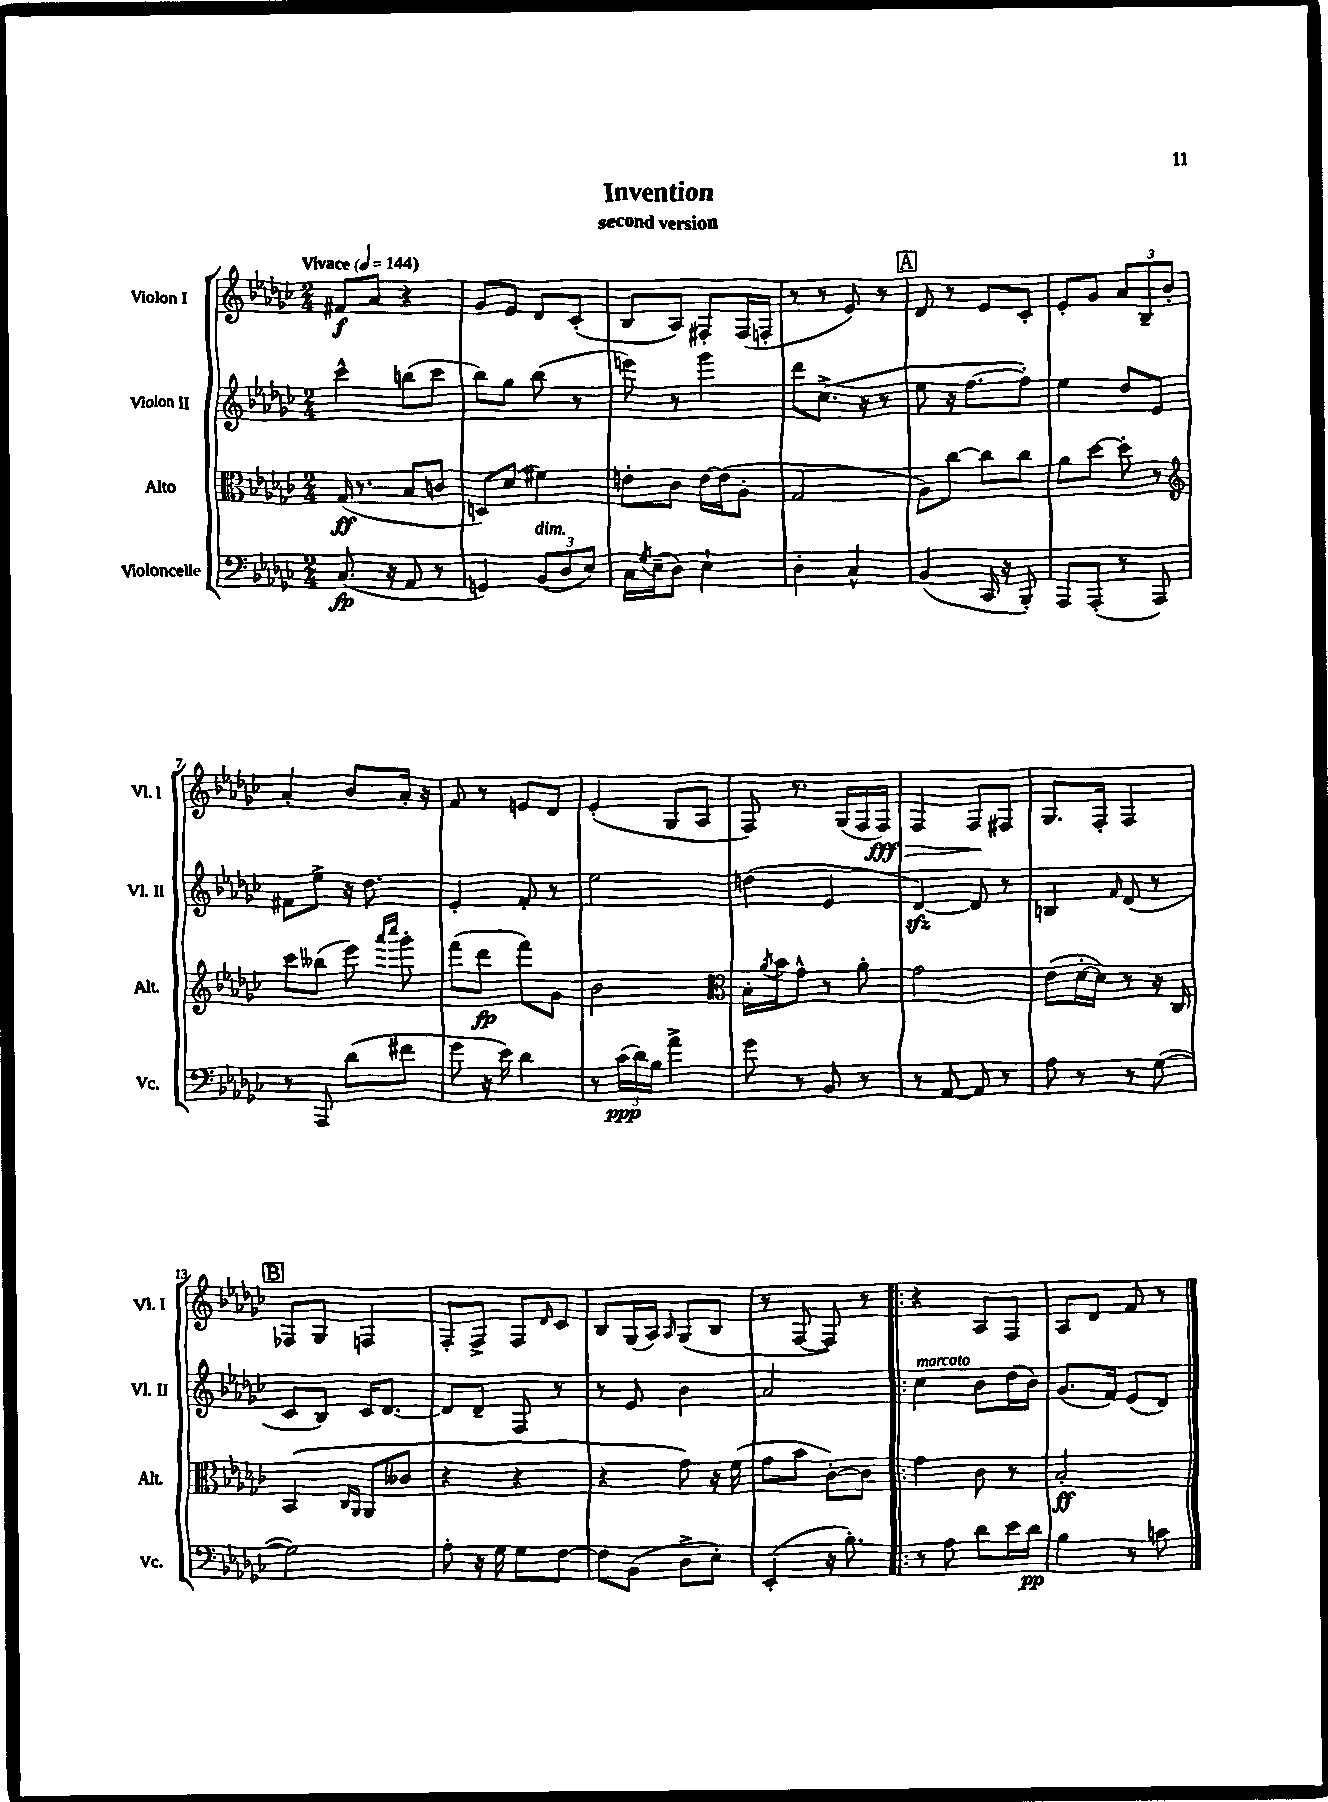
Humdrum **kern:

**kern	**kern	**kern	**kern
*staff4	*staff3	*staff2	*staff1
*clefF4	*clefC3	*clefG2	*clefG2
*k[b-e-a-d-g-c-]	*k[b-e-a-d-g-c-]	*k[b-e-a-d-g-c-]	*k[b-e-a-d-g-c-]
*M2/4	*M2/4	*M2/4	*M2/4
*MM144	*MM144	*MM144	*MM144
(8.C-	(16G-	4ccc-^^	8f#
.	8.r	.	.
.	.	.	8a-
16r	.	.	.
8AA-	8B-	(8bb	4r
8r	8c	8ccc-	.
=	=	=	=
4GG)	8D)	8bb-)	8g-
.	(8d-	8gg-	8e-
(12BB-	4f#)	(8bb-	8d-
12D-	.	.	.
.	.	8r	(8c-'
12E-)	.	.	.
=	=	=	=
16C-	8e'	8eee)	8B-
8qG-	.	.	.
(16E-~	.	.	.
8D-)	8c-	8r	8A-)
4E-`	[16e	4ggg-	8F#'
.	(16e]	.	.
.	8A-'	.	(16F#
.	.	.	16F'
=	=	=	=
4D-'	2G-	8ddd-	8r
.	.	(8.cc-^	8r
4C-^^	.	.	8e-)
.	.	16r	.
.	.	8r	8r
=	=	=	=
(4BB-	8A-)	8ee-	8d-
.	[8cc-	16r	8r
.	.	[8.ff	.
16CC-	8cc-]	.	8e-
16r	.	.	.
8BBB-')	8cc-	8ff'])	8c-'
=	=	=	=
8AAA-	8a-	4ee-	8e-'
(8AAA-'	[8dd-	.	8g-
8r	8dd-']	8dd-	12a-
.	.	.	12B-~
8AAA-)	8r	8e-	.
.	.	.	12b-'
=	=	=	=
*	*clefG2	*	*
8r	8ccc-	8f#	4a-'
8AAA-	(8bb--	8ee-^	.
(8d-	8eee-)	16r	8b-
.	.	8.dd-	.
.	16qqaaa-	.	.
.	16qqcccc-	.	.
8f#	8ggg-'	.	16a-'
.	.	.	16r
=	=	=	=
8g-	(8fff	4e-'	8f
16r	8ddd-	.	8r
16e-)	.	.	.
4d-	8fff)	8f'	8e
.	8g-	8r	8d-
=	=	=	=
8r	2b-	2ee-	(4e-'
(24c-	.	.	.
24d-)	.	.	.
24B-	.	.	.
4a-^	.	.	8G-
.	.	.	8A-
=	=	=	=
*	*clefC3	*	*
8g-	16B-'	(4dd	8F)
.	8qa-	.	.
.	16b-	.	.
8r	8g-^^	.	8.r
8BB-	8r	4e-	.
.	.	.	(16G-
8r	8a-'	.	16F
.	.	.	16F)
=	=	=	=
8r	2g-	[4d-)	4F
[8AA-	.	.	.
8AA-]	.	8d-]	8F
8r	.	8r	8F#
=	=	=	=
8A-	(8e-	4B	8.G-
8r	[16d-'	.	.
.	16d-])	.	16F'
.	.	16qqf	.
8r	8r	(8d-	4F
([8G-	16r	8r	.
.	16C-	.	.
=	=	=	=
2G-])	(4BB-	8c-	8F-
.	.	8B-)	8G-
.	16qqC-	.	.
.	16qqAA-	.	.
.	8AA-	16c-	4F
.	.	[8.d-	.
.	8c--	.	.
=	=	=	=
8A-'	4r	8d-]	8F'
16r	.	8d-~	8F^
16G-	.	.	.
8G-	4r	8F	8F
.	.	.	16qqd-
[8F	.	8r	8c-
=	=	=	=
8F]	4r	8r	8B-
(8BB-	.	8e-	(16G-
.	.	.	16A-)
.	.	.	16qqA-
8D-^	8g-)	4b-	(8G-
8E-')	16r	.	8B-
.	(16f	.	.
=	=	=	=
(4EE-'	8g-	2a-	8r
.	8b-	.	[8F
16r	[8c-')	.	8F])
8.B-')	.	.	.
.	8c-]	.	8r
=!|:	=!|:	=!|:	=!|:
8r	4g-	4cc-	4r
8A-	.	.	.
8d-	8c-	8b-	8A-
16e-	8r	(16dd-	8F
16d-	.	16b-)	.
=	=	=	=
4B-	2B-'	(8.g-	8A-
.	.	.	8d-
.	.	16f)	.
8r	.	(8e-	8f
8c	.	8d-)	8r
==	==	==	==
*-	*-	*-	*-
